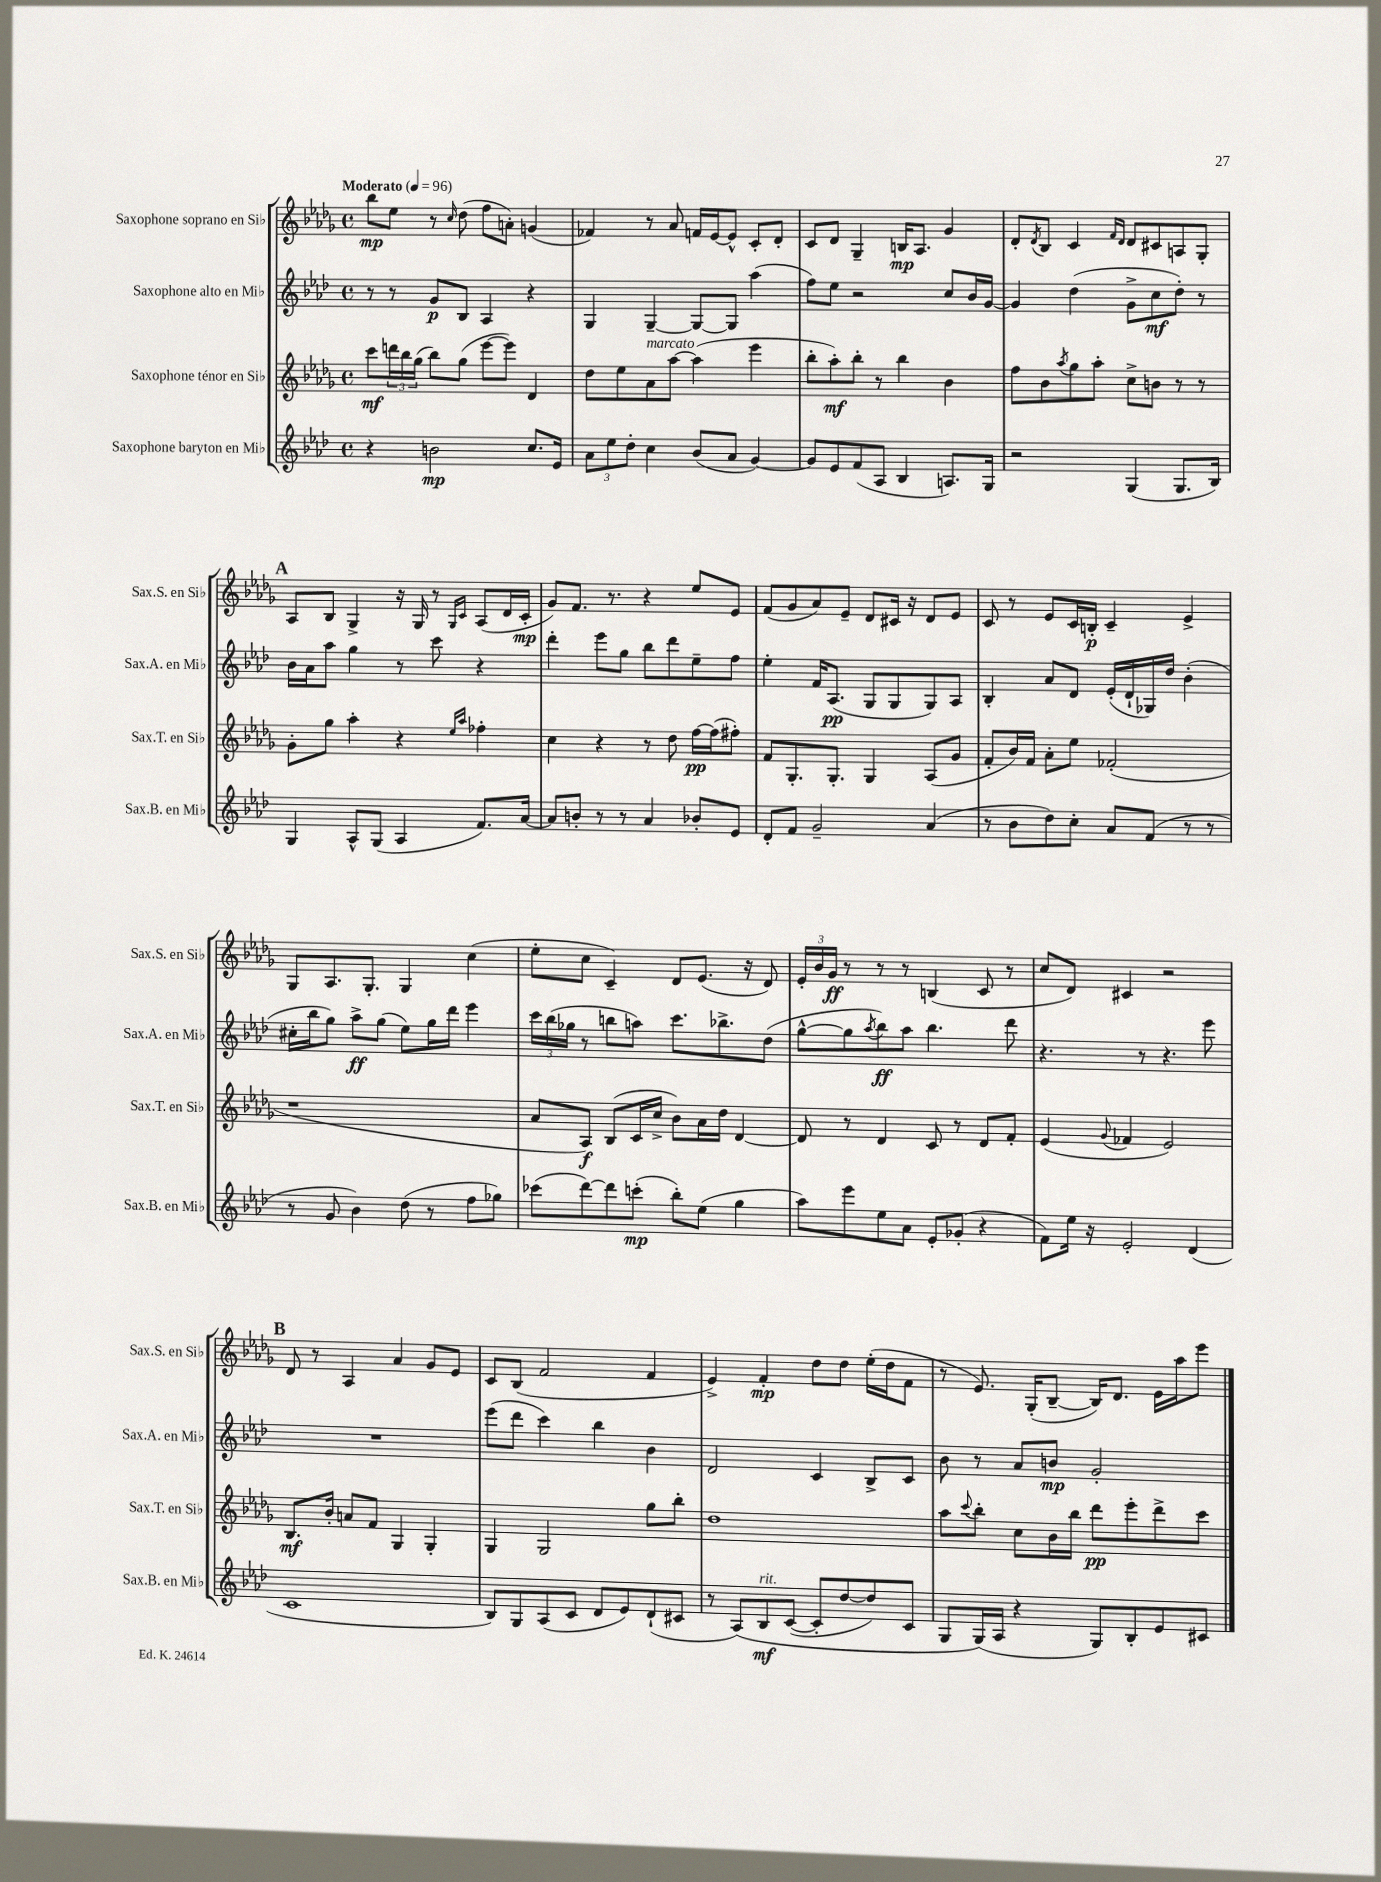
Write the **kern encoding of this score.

**kern	**dynam	**kern	**dynam	**kern	**dynam	**kern	**dynam
*part4	*part4	*part3	*part3	*part2	*part2	*part1	*part1
*staff4	*staff4	*staff3	*staff3	*staff2	*staff2	*staff1	*staff1
*I"Saxophone baryton en Mi♭	*	*I"Saxophone ténor en Si♭	*	*I"Saxophone alto en Mi♭	*	*I"Saxophone soprano en Si♭	*
*I'Sax.B. en Mi♭	*	*I'Sax.T. en Si♭	*	*I'Sax.A. en Mi♭	*	*I'Sax.S. en Si♭	*
*clefG2	*	*clefG2	*	*clefG2	*	*clefG2	*
*k[b-e-a-d-]	*	*k[b-e-a-d-g-]	*	*k[b-e-a-d-]	*	*k[b-e-a-d-g-]	*
*M4/4	*	*M4/4	*	*M4/4	*	*M4/4	*
*met(c)	*	*met(c)	*	*met(c)	*	*met(c)	*
*MM96	*	*MM96	*	*MM96	*	*MM96	*
=1	=1	=1	=1	=1	=1	=1	=1
!	!	!	!	!	!	!LO:TX:a:B:t=Moderato	!
4r	.	8ccc\L	mf	8r	.	8bb-\L	mp
.	.	24dddn\L	.	8r	.	8ee-\J	.
.	.	24bb-\	.	.	.	.	.
.	.	(24gg-\JJ	.	.	.	.	.
2bn\	mp	8bb-\L)	.	8g/L	p	8r	.
.	.	.	.	.	.	16qqcc/	.
.	.	(8gg-\J	.	8B-/J	.	(8dd-\	.
.	.	[8eee-\L	.	4A-/	.	8ff\L	.
.	.	8eee-\J])	.	.	.	8an'\J)	.
8.cc/L	.	4d-/	.	4r	.	(4gn/	.
16e-/Jk	.	.	.	.	.	.	.
=2	=2	=2	=2	=2	=2	=2	=2
12a-\L	.	8dd-\L	.	4G/	.	4f-X/)	.
12ee-\	.	.	.	.	.	.	.
.	.	8ee-\	.	.	.	.	.
12dd-'\J	.	.	.	.	.	.	.
!	!	!LO:TX:a:i:t=marcato	!	!	!	!	!
4cc\	.	8a-\	.	[4G~/	.	8r	.
.	.	[8aa-\J	.	.	.	8a-/	.
(8b-/L	.	(4aa-\]	.	8G/L_	.	16fn/LL	.
.	.	.	.	.	.	[16e-/J	.
8a-/J	.	.	.	8G/J]	.	8e-^^/J]	.
[4g/)	.	4eee-\	.	(4aa-\	.	8c'/L	.
.	.	.	.	.	.	8d-'/J	.
=3	=3	=3	=3	=3	=3	=3	=3
8g/L]	.	8bb-'\L	.	8ff\L)	.	8c/L	.
8e-/	.	8aa-'\)	mf	8ee-\J	.	8d-/J	.
(8f/	.	8bb-'\J	.	2r	.	4G-~/	.
8A-/J	.	8r	.	.	.	.	.
4B-/	.	4bb-\	.	.	.	16Bn/KL	mp
.	.	.	.	.	.	8.A-/J	.
8.An/L)	.	4b-\	.	8cc/L	.	4g-/	.
.	.	.	.	16b-/L	.	.	.
16G/Jk	.	.	.	[16g/JJ	.	.	.
=4	=4	=4	=4	=4	=4	=4	=4
2r	.	8ff\L	.	4g/]	.	8d-'/L	.
.	.	.	.	.	.	8qd-/	.
.	.	8b-\	.	.	.	8B-/J	.
.	.	8qaa-/	.	.	.	.	.
.	.	8gg-\	.	(4dd-\	.	4c/	.
.	.	8aa-'\J	.	.	.	.	.
.	.	.	.	.	.	16qqf/LL	.
.	.	.	.	.	.	16qqd-/JJ	.
(4G/	.	8cc^\L	.	8g^\L	.	8d-/L	.
.	.	8bn\J	.	8cc\	mf	8c#X/	.
8.G/L	.	8r	.	8dd-'\J)	.	8An/	.
.	.	8r	.	8r	.	8G-'/J	.
16B-/Jk)	.	.	.	.	.	.	.
!!LO:LB:g=z
!!LO:REH:place=s1:t=A
=5	=5	=5	=5	=5	=5	=5	=5
4G/	.	8g-'\L	.	16b-\LL	.	8A-/L	.
.	.	.	.	16a-\J	.	.	.
.	.	8gg-\J	.	8aa-\J	.	8B-/J	.
8A-^^/L	.	4aa-'\	.	4gg\	.	4G-^/	.
(8G/J	.	.	.	.	.	.	.
4A-/	.	4r	.	8r	.	16r	.
.	.	.	.	.	.	16G-/	.
.	.	.	.	8ccc\	.	8r	.
.	.	16qqee-/LL	.	.	.	16qqG-/LL	.
.	.	16qqaa-/JJ	.	.	.	16qqc/JJ	.
8.f/L)	.	4ff-X'\	.	4r	.	(8A-/L	.
.	.	.	.	.	.	16d-/L	.
[16a-/Jk	.	.	.	.	.	16c'/JJ	mp
=6	=6	=6	=6	=6	=6	=6	=6
8a-/L]	.	4cc\	.	4ddd-'\	.	8g-/L)	.
8bn'/J	.	.	.	.	.	8.f/J	.
8r	.	4r	.	8eee-\L	.	.	.
.	.	.	.	.	.	8.r	.
8r	.	.	.	8gg\J	.	.	.
4a-/	.	8r	.	8bb-\L	.	4r	.
.	.	8dd-\	.	8ddd-\	.	.	.
8b-X'/L	.	[16ff\LL	pp	8ee-~\	.	8ee-/L	.
.	.	(16ff\J]	.	.	.	.	.
8e-/J	.	8ff#X'\J)	.	8ff\J	.	8e-/J	.
=7	=7	=7	=7	=7	=7	=7	=7
8d-'/L	.	8f/L	.	4ee-'\	.	(8f/L	.
8f/J	.	8.G-'/	.	.	.	8g-/	.
2g~/	.	.	.	16f/KL	.	8a-/)	.
.	.	8.G-'/J	.	(8.A-/J	pp	.	.
.	.	.	.	.	.	8e-~/J	.
.	.	4G-/	.	8G/L	.	8d-/L	.
.	.	.	.	8G/	.	16c#X/Jk	.
.	.	.	.	.	.	16r	.
(4a-/	.	(8A-/L	.	8G/)	.	8d-/L	.
.	.	8g-/J	.	8A-/J	.	8e-/J	.
=8	=8	=8	=8	=8	=8	=8	=8
8r	.	8f'/L	.	4B-'/	.	8c/	.
8b-\L	.	16b-/L)	.	.	.	8r	.
.	.	16f/JJ	.	.	.	.	.
8dd-\)	.	8a-'\L	.	8a-/L	.	8e-/L	.
8cc'\J	.	8ee-\J	.	8d-/J	.	16c/L	.
.	.	.	.	.	.	16Bn'/JJ	p
8a-/L	.	(2f-X'/	.	(16e-'/LL	.	4c~/	.
.	.	.	.	16d-`/	.	.	.
(8f/J	.	.	.	16G-X/)	.	.	.
.	.	.	.	16dd-/JJ	.	.	.
8r	.	.	.	(4b-'\	.	4e-^/	.
8r	.	.	.	.	.	.	.
!!LO:LB:g=z
=9	=9	=9	=9	=9	=9	=9	=9
8r	.	1r	.	16cc#X'\LL	.	8G-/L	.
.	.	.	.	16bb-\J	.	.	.
8g/	.	.	.	8gg\J)	.	8.A-/	.
4b-\)	.	.	.	8aa-^\L	ff	.	.
.	.	.	.	.	.	8.G-'/J	.
.	.	.	.	(8gg\J	.	.	.
(8dd-\	.	.	.	8ee-\L)	.	4G-/	.
8r	.	.	.	16gg\L	.	.	.
.	.	.	.	16ddd-\JJ	.	.	.
8ff\L	.	.	.	4eee-\	.	(4cc\	.
8gg-X\J)	.	.	.	.	.	.	.
=10	=10	=10	=10	=10	=10	=10	=10
(8ccc-X\L	.	8a-/L	.	24ccc\LL	.	8ee-'\L	.
.	.	.	.	(24bb-\	.	.	.
.	.	.	.	24gg-X\JJ	.	.	.
[8ddd-\)	.	8A-/J)	f	8r	.	8cc\J	.
8ddd-\]	.	(8B-/L	.	8bbn\L	.	4c~/)	.
(8cccn'\J	mp	16c/L	.	8aan\J)	.	.	.
.	.	16cc^/JJ	.	.	.	.	.
8bb-'\L)	.	8b-\L)	.	8.ccc\L	.	8d-/L	.
(8ee-\J	.	16a-\L	.	.	.	(8.e-/J	.
.	.	16dd-\JJ	.	8.bb-X^\	.	.	.
4gg\	.	[4d-/	.	.	.	.	.
.	.	.	.	.	.	16r	.
.	.	.	.	(8dd-\J	.	8d-/)	.
=11	=11	=11	=11	=11	=11	=11	=11
8aa-\L)	.	8d-/]	.	[8gg^^\L	.	24e-'/LL	.
.	.	.	.	.	.	24b-/	.
.	.	.	.	.	.	24g-/JJ	ff
8eee-\	.	8r	.	8gg\]	.	8r	.
.	.	.	.	8qaa-/	.	.	.
8ee-\	.	4d-/	.	8bb-\)	ff	8r	.
8a-\J	.	.	.	8aa-\J	.	8r	.
8e-'/L	.	8c/	.	4.bb-\	.	(4Bn/	.
(8g-X'/J	.	8r	.	.	.	.	.
4r	.	8d-/L	.	.	.	8c/	.
.	.	8f'/J	.	8ddd-\	.	8r	.
=12	=12	=12	=12	=12	=12	=12	=12
8f\L)	.	(4e-/	.	4.r	.	8cc/L	.
16ee-\Jk	.	.	.	.	.	8d-/J)	.
16r	.	.	.	.	.	.	.
.	.	8qqg-/	.	.	.	.	.
2e-'/	.	4f-X/	.	.	.	4c#X/	.
.	.	.	.	8r	.	.	.
.	.	2e-/)	.	4.r	.	2r	.
(4d-/	.	.	.	.	.	.	.
.	.	.	.	8eee-\	.	.	.
!!LO:LB:g=z
!!LO:REH:place=s1:t=B
=13	=13	=13	=13	=13	=13	=13	=13
1c	.	8.B-/L	mf	1r	.	8d-/	.
.	.	.	.	.	.	8r	.
.	.	16b-'/Jk	.	.	.	.	.
.	.	8an/L	.	.	.	4A-/	.
.	.	8f/J	.	.	.	.	.
.	.	4G-/	.	.	.	4a-/	.
.	.	4G-'/	.	.	.	8g-/L	.
.	.	.	.	.	.	8e-/J	.
=14	=14	=14	=14	=14	=14	=14	=14
8B-/L)	.	4G-/	.	(8eee-\L	.	8c/L	.
8G/	.	.	.	8ddd-\J	.	(8B-/J	.
(8A-/	.	2G-/	.	4ccc\)	.	2f/	.
8c/J	.	.	.	.	.	.	.
8d-/L	.	.	.	4bb-\	.	.	.
8e-/)	.	.	.	.	.	.	.
(8d-`/	.	8gg-\L	.	4b-\	.	4f/	.
8c#X/J	.	8bb-'\J	.	.	.	.	.
=15	=15	=15	=15	=15	=15	=15	=15
8r	.	1dd-	.	2d-/	.	4e-^/)	.
(8A-/L)	.	.	.	.	.	.	.
!LO:TX:a:i:t=rit.	!	!	!	!	!	!	!
8B-/	mf	.	.	.	.	4f'/	mp
([8c/J	.	.	.	.	.	.	.
8c'/L]	.	.	.	4c/	.	8dd-\L	.
[8dd-/	.	.	.	.	.	8dd-\J	.
8dd-/])	.	.	.	8B-^/L	.	(16ee-'\LL	.
.	.	.	.	.	.	16dd-\J	.
8c/J	.	.	.	8c/J	.	8f\J	.
=16	=16	=16	=16	=16	=16	=16	=16
8G/L	.	8aa-\L	.	8b-\	.	8r	.
.	.	8qqccc/	.	.	.	.	.
(16G/L)	.	8bb-'\J	.	8r	.	8.e-/)	.
16A-/JJ	.	.	.	.	.	.	.
4r	.	8cc\L	.	8a-/L	.	.	.
.	.	.	.	.	.	(16G-'/KL	.
.	.	16b-\L	.	8bn/J	mp	[8B-~/J	.
.	.	16bb-\JJ	.	.	.	.	.
8G/L)	.	8ddd-\L	pp	2g'/	.	16B-/KL])	.
.	.	.	.	.	.	8.d-/J	.
8B-'/	.	8eee-'\	.	.	.	.	.
8e-/	.	8ddd-^\	.	.	.	16e-\LL	.
.	.	.	.	.	.	16aa-\J	.
8c#X/J	.	8ccc\J	.	.	.	8eee-\J	.
==	==	==	==	==	==	==	==
*-	*-	*-	*-	*-	*-	*-	*-
